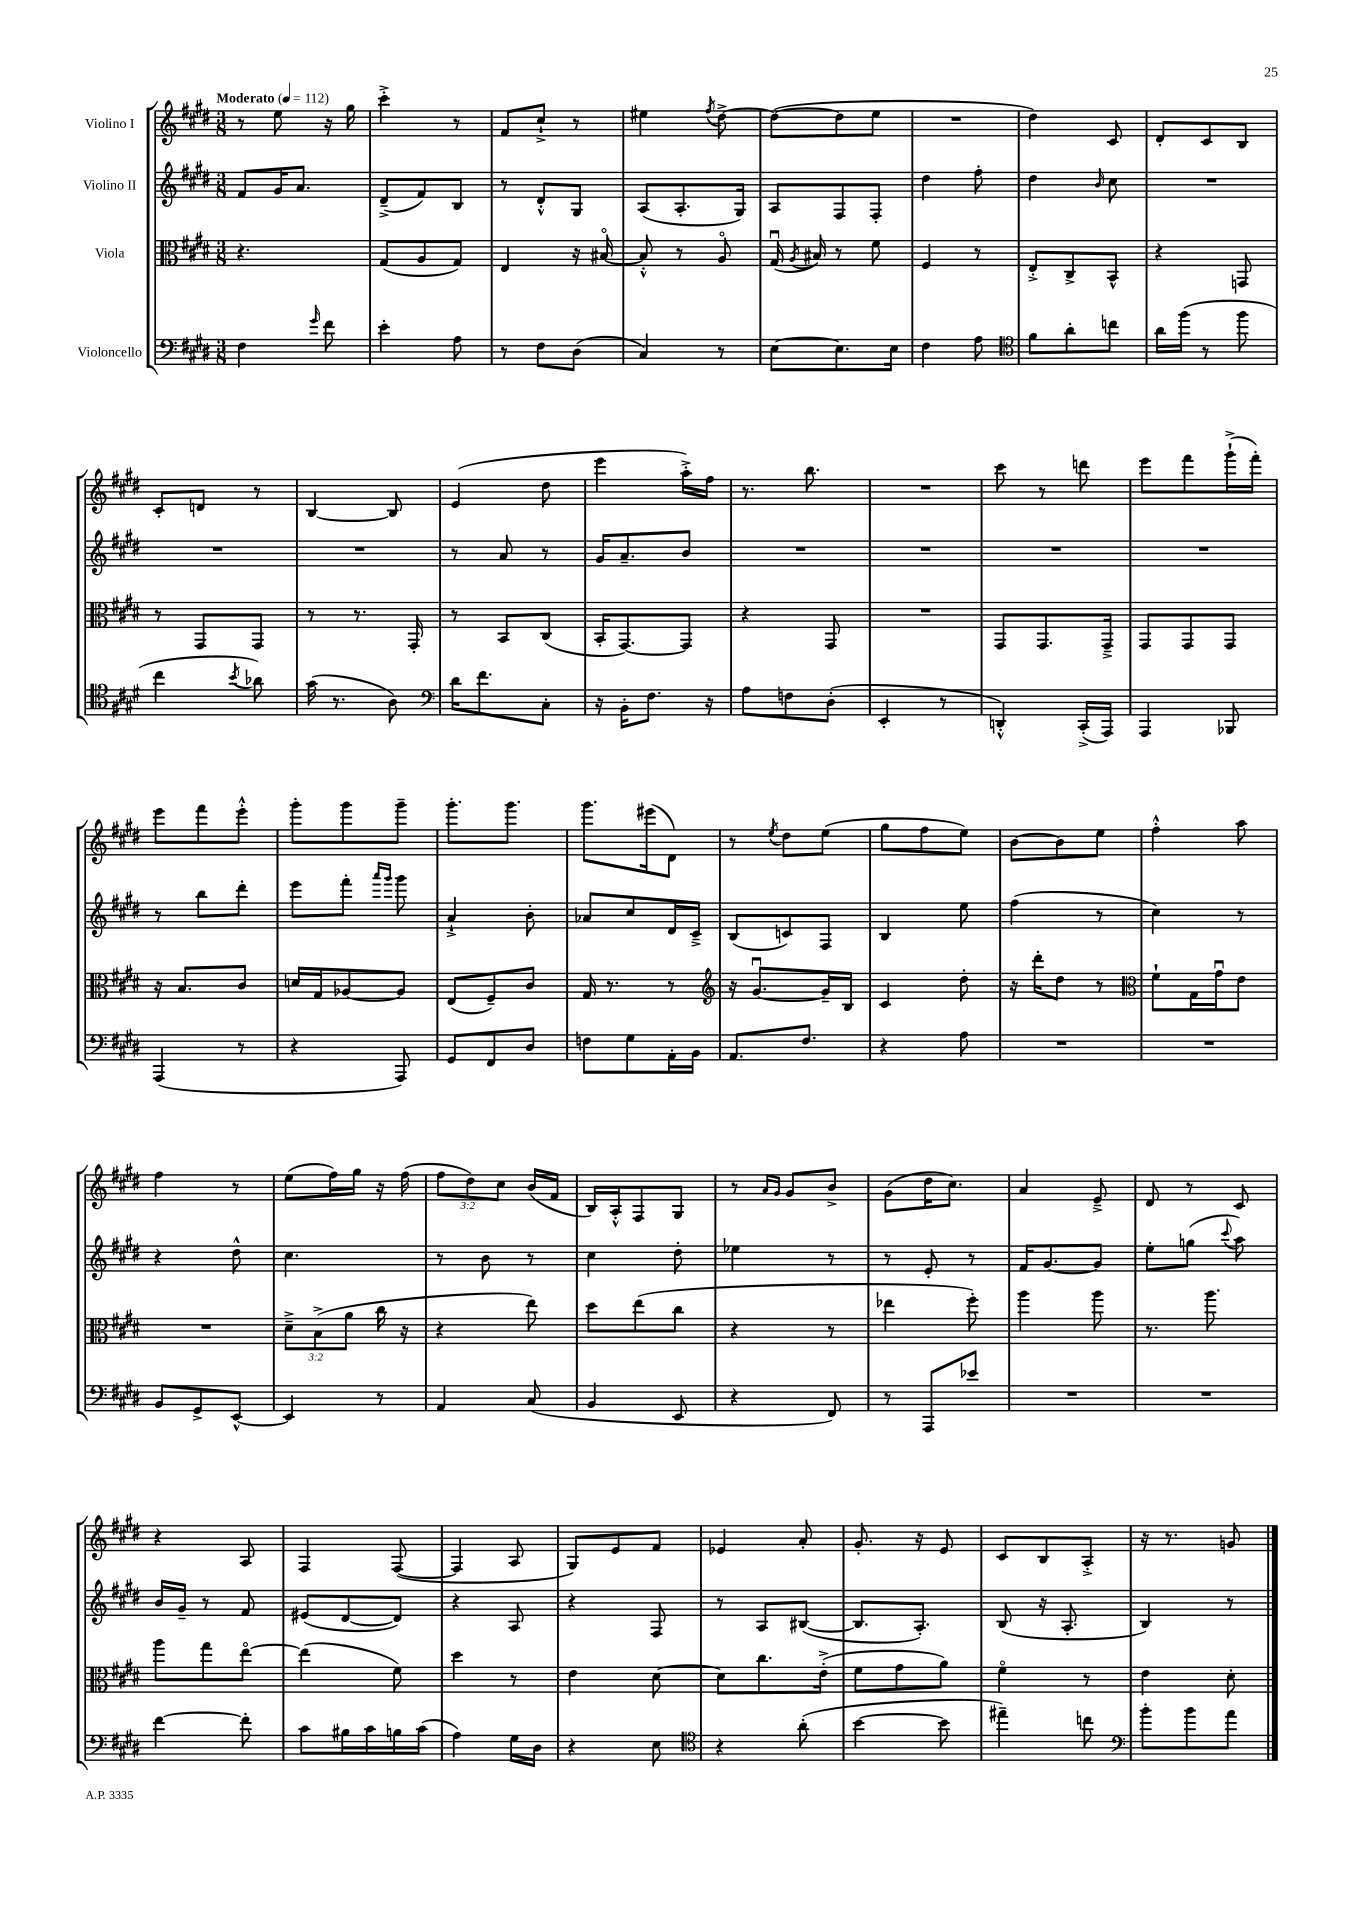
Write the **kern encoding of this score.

**kern	**kern	**kern	**kern
*part4	*part3	*part2	*part1
*staff4	*staff3	*staff2	*staff1
*I"Violoncello	*I"Viola	*I"Violino II	*I"Violino I
*clefF4	*clefC3	*clefG2	*clefG2
*k[f#c#g#d#]	*k[f#c#g#d#]	*k[f#c#g#d#]	*k[f#c#g#d#]
*M3/8	*M3/8	*M3/8	*M3/8
*MM112	*MM112	*MM112	*MM112
=1	=1	=1	=1
!	!	!	!LO:TX:a:B:t=Moderato
4F#\	4.r	8f#/L	8r
.	.	16g#/K	8ee\
.	.	8.a/J	.
16qqg#/	.	.	.
8f#\	.	.	16r
.	.	.	16gg#\
=2	=2	=2	=2
4e'\	(8G#/L	(8d#~^/L	4ccc#'^\
.	8A/	8f#/)	.
8A\	8G#/J)	8B/J	8r
=3	=3	=3	=3
8r	4E/	8r	8f#/L
8F#\L	.	8d#'^^/L	8cc#`^/J
(8D#\J	16r	8G#/J	8r
.	[16B#X/	.	.
=4	=4	=4	=4
4C#/)	8B#'^^/]	(8A/L	4ee#X\
.	8r	8.A'/	.
.	.	.	8qff#/
8r	8A/	.	[8dd#^\
.	.	16G#/Jk)	.
=5	=5	=5	=5
[8E\L	(16G#u/	8A/L	(8dd#\L_
.	8qA/	.	.
.	16B#X/)	.	.
8.E\]	8r	8F#/	8dd#\]
.	8f#\	8F#'/J	8ee\J
16E\Jk	.	.	.
=6	=6	=6	=6
4F#\	4F#/	4dd#\	4.r
8A\	8r	8ff#'\	.
=7	=7	=7	=7
*clefC4	*	*	*
8f#\L	8E'^/L	4dd#\	4dd#\)
8a'\	8C#^/	.	.
.	.	16qqb/	.
8ccn\J	8BB^^/J	8cc#\	8c#/
=8	=8	=8	=8
16a\LL	4r	4.r	8d#'/L
(16ff#\JJ	.	.	.
8r	.	.	8c#/
8ff#\	8GGn/	.	8B/J
!!LO:LB:g=z
=9	=9	=9	=9
4cc#\	8r	4.r	8c#'/L
.	8GG#/L	.	8dn/J
8qb/	.	.	.
8a-X\)	8GG#/J	.	8r
=10	=10	=10	=10
(16g#\	8r	4.r	[4B/
8.r	.	.	.
.	8.r	.	.
8A\)	.	.	8B/]
.	16GG#'/	.	.
=11	=11	=11	=11
*clefF4	*	*	*
16d#\KL	8r	8r	(4e/
8.f#\	.	.	.
.	8BB/L	8a/	.
8C#'\J	(8C#/J	8r	8dd#\
=12	=12	=12	=12
16r	16BB'/KL	16g#/KL	4eee\
16BB'\KL	[8.GG#/)	8.a~/	.
8.F#\J	.	.	.
.	8GG#/J]	8b/J	16aa'^\LL)
16r	.	.	16ff#\JJ
=13	=13	=13	=13
8A\L	4r	4.r	8.r
8Fn\	.	.	.
.	.	.	8.bb\
(8D#'\J	8GG#/	.	.
=14	=14	=14	=14
4EE'/	4.r	4.r	4.r
8r	.	.	.
=15	=15	=15	=15
4DDn'^^/)	8GG#/L	4.r	8ccc#\
.	8.GG#/	.	8r
(16CC#'^/LL	.	.	8dddn\
16AAA/JJ)	16GG#~^/Jk	.	.
=16	=16	=16	=16
4AAA/	8GG#/L	4.r	8eee\L
.	8GG#/	.	8fff#\
8BBB-X/	8GG#/J	.	(16ggg#`^\L
.	.	.	16fff#'\JJ)
!!LO:LB:g=z
=17	=17	=17	=17
(4AAA/	16r	8r	8eee\L
.	8.B/L	.	.
.	.	8bb\L	8fff#\
8r	8c#/J	8ddd#'\J	8eee'^^\J
=18	=18	=18	=18
4r	16dn/LL	8eee\L	8ggg#'\L
.	16G#/J	.	.
.	[8A-X/	8fff#'\J	8ggg#\
.	.	16qqaaa/LL	.
.	.	16qqggg#/JJ	.
8AAA/)	8A-/J]	8ggg#\	8ggg#~\J
=19	=19	=19	=19
8GG#/L	(8E/L	4a`^/	8.ggg#'\L
8FF#/	8F#~/)	.	.
.	.	.	8.ggg#\J
8D#/J	8c#/J	8b'\	.
=20	=20	=20	=20
8Fn\L	16G#/	8a-X/L	8.ggg#\L
.	8.r	.	.
8G#\	.	8cc#/	.
.	.	.	(16eee#X\k
16AA'\L	8r	16d#/L	8d#\J)
16BB\JJ	.	16c#~^/JJ	.
=21	=21	=21	=21
*	*clefG2	*	*
8.AA/L	16r	(8B/L	8r
.	[8.g#u/L	.	.
.	.	.	8qee/
.	.	8cn/)	8dd#\L
8.F#/J	.	.	.
.	16g#~/L]	8F#/J	(8ee\J
.	16B/JJ	.	.
=22	=22	=22	=22
4r	4c#/	4B/	8gg#\L
.	.	.	8ff#\
8A\	8dd#'\	8ee\	8ee\J)
=23	=23	=23	=23
4.r	16r	(4ff#\	[8b\L
.	16ddd#'\KL	.	.
.	8dd#\J	.	8b\]
.	8r	8r	8ee\J
=24	=24	=24	=24
*	*clefC3	*	*
4.r	8f#`\L	4cc#\)	4ff#'^^\
.	16G#\L	.	.
.	16g#u\J	.	.
.	8e\J	8r	8aa\
!!LO:LB:g=z
=25	=25	=25	=25
8BB/L	4.r	4r	4ff#\
8GG#^/	.	.	.
[8EE^^/J	.	8dd#^^\	8r
=26	=26	=26	=26
4EE/]	12d#~^\L	4.cc#\	(8ee\L
.	(12B^\	.	.
.	.	.	16ff#\L)
.	12a\J	.	.
.	.	.	16gg#\JJ
8r	16cc#\	.	16r
.	16r	.	(16ff#\
=27	=27	=27	=27
4AA/	4r	8r	12ff#\L
.	.	.	12dd#\)
.	.	8b\	.
.	.	.	12cc#\J
(8C#/	8ee\)	8r	(16b/LL
.	.	.	16f#/JJ
=28	=28	=28	=28
4BB/	8dd#\L	4cc#\	16B/LL)
.	.	.	16A'^^/J
.	(8ee\	.	8F#/
8EE/	8cc#\J	8dd#'\	8G#/J
=29	=29	=29	=29
4r	4r	4ee-X\	8r
.	.	.	16qqa/LL
.	.	.	16qqg#/JJ
.	.	.	8g#/L
8FF#/)	8r	8r	8b^/J
=30	=30	=30	=30
8r	4ee-X\	8r	(8g#\L
8AAA/L	.	8e'/	16dd#\K
.	.	.	8.cc#\J)
8e-X/J	8ff#'\)	8r	.
=31	=31	=31	=31
4.r	4aa\	16f#/KL	4a/
.	.	[8.g#/	.
.	8aa\	8g#/J]	8e~^/
=32	=32	=32	=32
4.r	8.r	8ee'\L	8d#/
.	.	(8ggn\J	8r
.	8.aa\	.	.
.	.	8qqccc#/	.
.	.	8aa\)	8c#/
!!LO:LB:g=z
=33	=33	=33	=33
[4f#\	8aa\L	16b/LL	4r
.	.	16g#~/JJ	.
.	8gg#\	8r	.
8f#'\]	[8ee\J	8f#/	8A/
=34	=34	=34	=34
8c#\L	(4ee\]	(8e#X/L	4F#/
16B#X\L	.	[8d#/	.
16c#\	.	.	.
16Bn\	8f#\)	8d#/J])	([8F#/
(16c#\JJ	.	.	.
=35	=35	=35	=35
4A\)	4dd#\	4r	4F#/]
16G#\LL	8r	8A/	8A/
16D#\JJ	.	.	.
=36	=36	=36	=36
4r	4e\	4r	8G#/L)
.	.	.	8e/
8E\	[8d#\	8F#/	8f#/J
=37	=37	=37	=37
*clefC4	*	*	*
4r	8d#\L]	8r	4e-X/
.	8.cc#\	8A/L	.
(8a'\	.	([8B#X/J	8a'/
.	(16e'^\Jk	.	.
=38	=38	=38	=38
[4b\	8f#\L	8.B#/L]	8.g#'/
.	8g#\	.	.
.	.	8.A'/J)	16r
8b\]	8a\J)	.	8e/
=39	=39	=39	=39
4ee#X~\)	4f#\	(8B/	8c#/L
.	.	16r	8B/
.	.	8.A'/	.
8ccn\	8r	.	8A'^/J
=40	=40	=40	=40
*clefF4	*	*	*
8b'\L	4e\	4B/)	16r
.	.	.	8.r
8b\	.	.	.
8a\J	8d#'\	8r	8gn/
==	==	==	==
*-	*-	*-	*-
